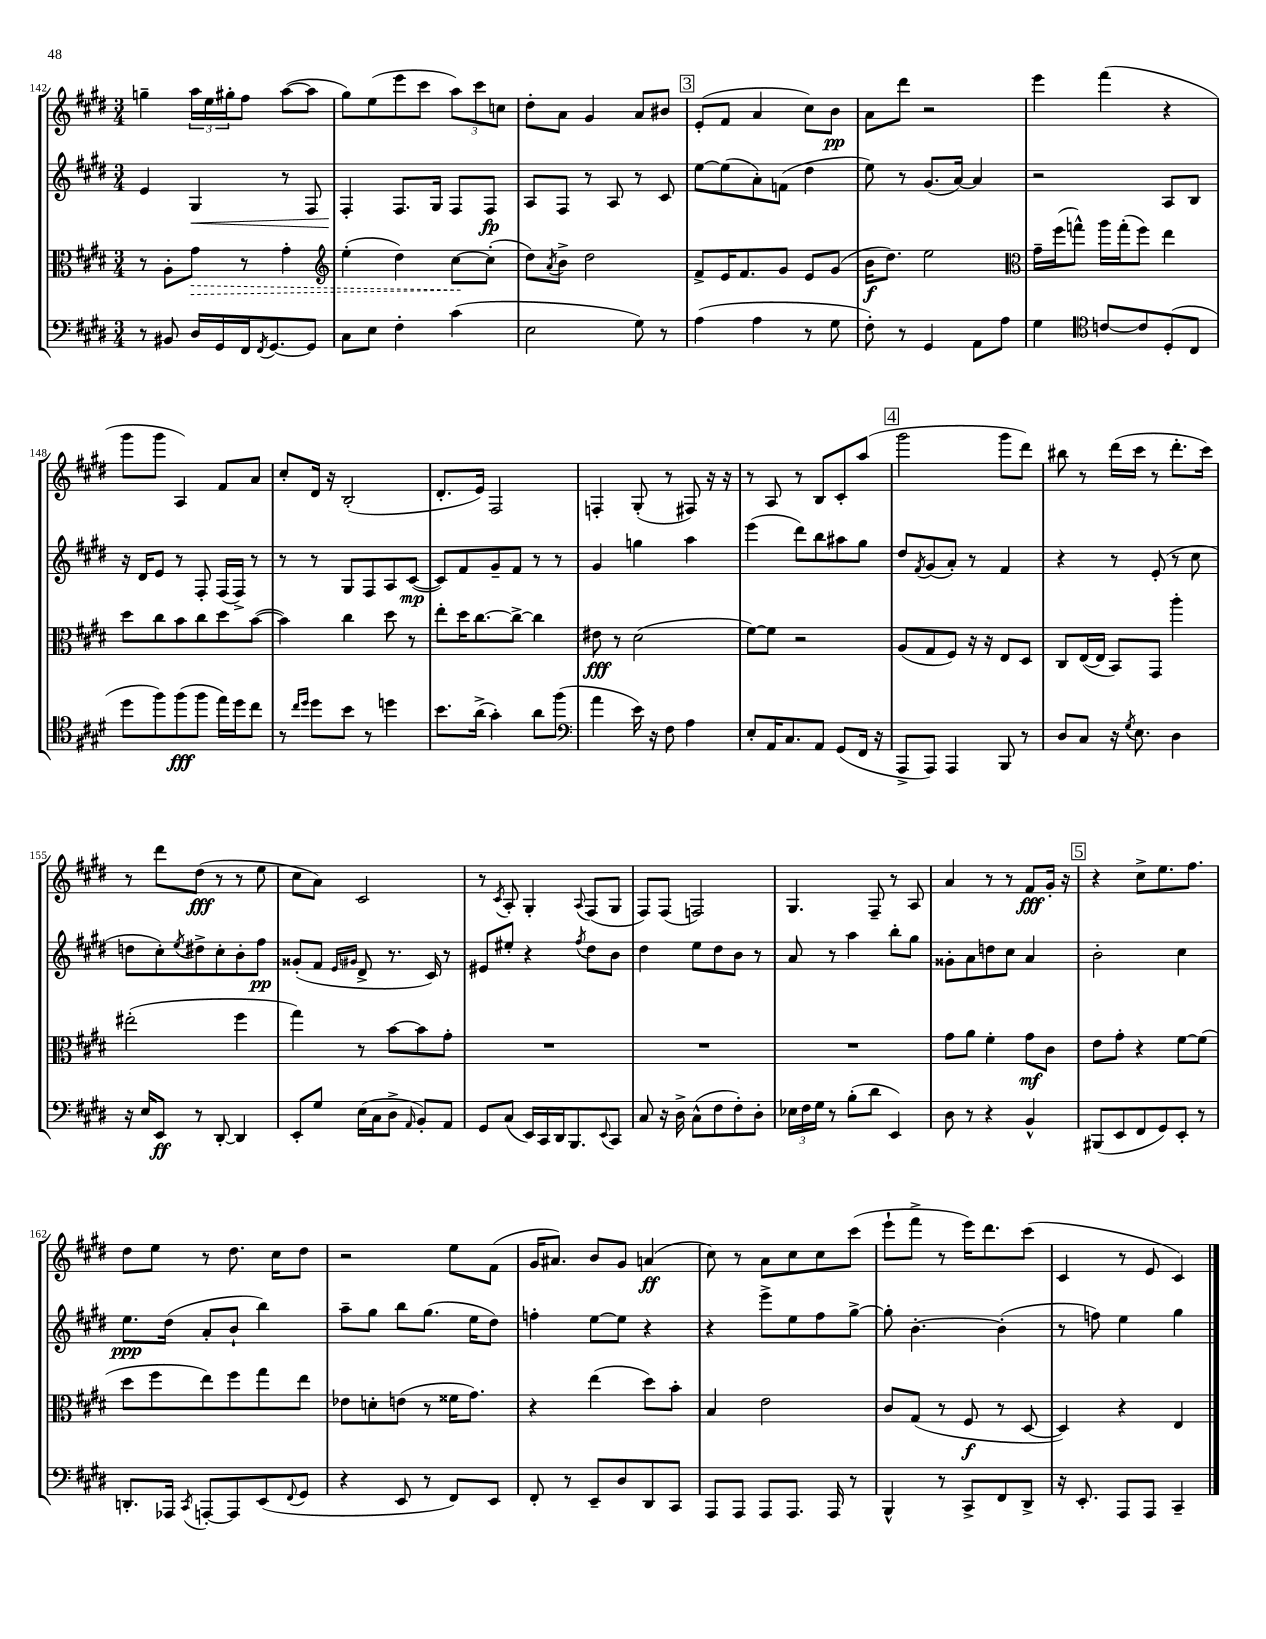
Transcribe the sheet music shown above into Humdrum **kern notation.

**kern	**dynam	**kern	**dynam	**kern	**dynam	**kern	**dynam
*part4	*part4	*part3	*part3	*part2	*part2	*part1	*part1
*staff4	*staff4	*staff3	*staff3	*staff2	*staff2	*staff1	*staff1
*clefF4	*	*clefC3	*	*clefG2	*	*clefG2	*
*k[f#c#g#d#]	*	*k[f#c#g#d#]	*	*k[f#c#g#d#]	*	*k[f#c#g#d#]	*
*M3/4	*	*M3/4	*	*M3/4	*	*M3/4	*
=142	=142	=142	=142	=142	=142	=142	=142
8r	.	8r	.	4e/	.	4ggn~\	.
8BB#X/	.	8A'\L	.	.	.	.	.
!	!	!	!LO:HP:b	!	!LO:HP:b	!	!
16D#/LL	.	8g#\J	>	4G#/	<	24aa\LL	.
.	.	.	.	.	.	24ee\	.
16GG#/	.	.	.	.	.	.	.
.	.	.	.	.	.	24gg#X'\J	.
16FF#/J	.	8r	.	.	.	8ff#\J	.
8qFF#/	.	.	.	.	.	.	.
[8.GG#/	.	.	.	.	.	.	.
.	.	4g#'\	.	8r	.	([8aa\L	.
8GG#/J]	.	.	.	8F#/	.	8aa\J]	.
=143	=143	=143	=143	=143	=143	=143	=143
*	*	*clefG2	*	*	*	*	*
8C#\L	.	(4ee'\	.	4F#'/	.	8gg#\L)	.
8E\J	.	.	.	.	.	(8ee\	.
4F#'\	.	4dd#\)	.	8.F#/L	[	8eee\	.
.	.	.	.	.	.	8ccc#\J	.
.	.	.	.	16G#/Jk	.	.	.
(4c#\	.	[8cc#\L	.	8F#/L	.	12aa\L)	.
.	.	.	.	.	.	12ccc#\	.
.	.	(8cc#'\J]	]	8F#/J	fp	.	.
.	.	.	.	.	.	12ccn\J	.
=144	=144	=144	=144	=144	=144	=144	=144
2E\	.	8dd#\L)	.	8A/L	.	8dd#'\L	.
.	.	8qa/	.	.	.	.	.
.	.	8b^\J	.	8F#/J	.	8a\J	.
.	.	2dd#\	.	8r	.	4g#/	.
.	.	.	.	8A/	.	.	.
8G#\)	.	.	.	8r	.	8a/L	.
8r	.	.	.	8c#/	.	8b#X/J	.
!!LO:REH:place=s1:t=3
=145	=145	=145	=145	=145	=145	=145	=145
(4A\	.	8f#^/L	.	[8ee\L	.	(8e'/L	.
.	.	16e/K	.	(8ee\]	.	8f#/J	.
.	.	8.f#/	.	.	.	.	.
4A\	.	.	.	8a'\)	.	4a/	.
.	.	8g#/J	.	(8fn\J	.	.	.
8r	.	8e/L	.	4dd#\	.	8cc#\L)	.
8G#\	.	(8g#/J	.	.	.	8b\J	pp
=146	=146	=146	=146	=146	=146	=146	=146
8F#'\)	.	16b\KL	f	8ee\)	.	8a\L	.
.	.	8.dd#\J)	.	.	.	.	.
8r	.	.	.	8r	.	8ddd#\J	.
4GG#/	.	2ee\	.	(8.g#/L	.	2r	.
.	.	.	.	[16a/Jk)	.	.	.
8AA\L	.	.	.	4a/]	.	.	.
8A\J	.	.	.	.	.	.	.
=147	=147	=147	=147	=147	=147	=147	=147
*	*	*clefC3	*	*	*	*	*
4G#\	.	16g#~\LL	.	2r	.	4eee\	.
.	.	(16ff#\J	.	.	.	.	.
.	.	8ggn^^\J)	.	.	.	.	.
*clefC4	*	*	*	*	*	*	*
[8cn/L	.	16aa\LL	.	.	.	(4fff#\	.
.	.	(16gg'\J	.	.	.	.	.
8c/]	.	8ff#\J)	.	.	.	.	.
(8D#'/	.	4ee\	.	8A/L	.	4r	.
8C#/J	.	.	.	8B/J	.	.	.
!!LO:LB:g=z
=148	=148	=148	=148	=148	=148	=148	=148
8dd#\L	.	8dd#\L	.	16r	.	8ggg#\L	.
.	.	.	.	16d#/KL	.	.	.
8ff#\)	.	8cc#\	.	8e/J	.	8ggg#\J	.
(8ff#\	fff	8b\	.	8r	.	4A/)	.
8ff#\J	.	8cc#\	.	8F#'/	.	.	.
16ee\LL)	.	8dd#\	.	(16F#/LL	.	8f#/L	.
16dd#\J	.	.	.	16F#^/JJ)	.	.	.
8cc#\J	.	([8b\J	.	8r	.	8a/J	.
=149	=149	=149	=149	=149	=149	=149	=149
8r	.	4b\])	.	8r	.	8cc#'/L	.
16qqcc#/LL	.	.	.	.	.	.	.
16qqdd#/JJ	.	.	.	.	.	.	.
8dd#\L	.	.	.	8r	.	16d#/Jk	.
.	.	.	.	.	.	16r	.
8b\J	.	4cc#\	.	8G#/L	.	(2B'/	.
8r	.	.	.	8F#/	.	.	.
4ddn\	.	8dd#\	.	8A/	.	.	.
.	.	8r	.	([8c#/J	mp	.	.
=150	=150	=150	=150	=150	=150	=150	=150
8.b\L	.	8ee'\L	.	8c#/L])	.	8.d#'/L	.
.	.	16dd#\K	.	8f#/	.	.	.
(16a^\Jk	.	[8.cc#\	.	.	.	16e/Jk)	.
4g#'\)	.	.	.	8g#~/	.	2F#/	.
.	.	8cc#^\J_	.	8f#/J	.	.	.
8a\L	.	4cc#\]	.	8r	.	.	.
(8ff#\J	.	.	.	8r	.	.	.
=151	=151	=151	=151	=151	=151	=151	=151
*clefF4	*	*	*	*	*	*	*
4a\	.	8e#X\	fff	4g#/	.	4Fn'/	.
.	.	8r	.	.	.	.	.
16e\)	.	(2d#\	.	4ggn\	.	(8G#'/	.
16r	.	.	.	.	.	.	.
8F#\	.	.	.	.	.	8r	.
4A\	.	.	.	4aa\	.	8F#X/)	.
.	.	.	.	.	.	16r	.
.	.	.	.	.	.	16r	.
=152	=152	=152	=152	=152	=152	=152	=152
8E'/L	.	[8f#\L)	.	(4eee\	.	8r	.
16AA/K	.	8f#\J]	.	.	.	8A/	.
8.C#/	.	.	.	.	.	.	.
.	.	2r	.	8ddd#\L)	.	8r	.
8AA/J	.	.	.	8bb\	.	8B/L	.
(8GG#/L	.	.	.	8aa#X\	.	8c#'/	.
16FF#/Jk	.	.	.	8gg#\J	.	(8aa/J	.
16r	.	.	.	.	.	.	.
!!LO:REH:place=s1:t=4
=153	=153	=153	=153	=153	=153	=153	=153
8AAA^/L	.	(8A/L	.	8dd#/L	.	2ggg#\	.
.	.	.	.	8qf#/	.	.	.
8AAA/J)	.	8G#/	.	(8g#/	.	.	.
4AAA/	.	8F#/J)	.	8a'/J)	.	.	.
.	.	16r	.	8r	.	.	.
.	.	16r	.	.	.	.	.
8BBB/	.	8E/L	.	4f#/	.	8ggg#\L	.
8r	.	8D#/J	.	.	.	8ddd#\J)	.
=154	=154	=154	=154	=154	=154	=154	=154
8D#/L	.	8C#/L	.	4r	.	8bb#X\	.
8C#/J	.	([16E/L	.	.	.	8r	.
.	.	16E/JJ]	.	.	.	.	.
16r	.	8BB/L)	.	8r	.	(16ddd#\LL	.
8qG#/	.	.	.	.	.	.	.
8.E\	.	.	.	.	.	16ccc#\JJ	.
.	.	8GG#/J	.	(8e'/	.	8r	.
4D#\	.	4aa'\	.	8r	.	8.ddd#'\L	.
.	.	.	.	8cc#\	.	.	.
.	.	.	.	.	.	16ccc#\Jk)	.
!!LO:LB:g=z
=155	=155	=155	=155	=155	=155	=155	=155
16r	.	(2ee#X'\	.	8ddn\L	.	8r	.
16E/KL	.	.	.	.	.	.	.
8EE/J	ff	.	.	8cc#'\)	.	8ddd#\L	.
.	.	.	.	8qee/	.	.	.
8r	.	.	.	8dd#X^\	.	(8dd#\J	fff
[8DD#'/	.	.	.	8cc#'\	.	8r	.
4DD#/]	.	4ff#\	.	8b'\	.	8r	.
.	.	.	.	8ff#\J	pp	8ee\	.
=156	=156	=156	=156	=156	=156	=156	=156
8EE'/L	.	4gg#\)	.	(8g##X'/L	.	8cc#\L	.
8G#/J	.	.	.	8f#/J	.	8a\J)	.
.	.	.	.	16qqe/LL	.	.	.
.	.	.	.	16qqg#X/JJ	.	.	.
(16E\LL	.	8r	.	8d#^/	.	2c#/	.
16C#\J	.	.	.	.	.	.	.
8D#^\J	.	[8b\L	.	8.r	.	.	.
16qqAA/	.	.	.	.	.	.	.
8BB'/L)	.	8b\]	.	.	.	.	.
.	.	.	.	16c#/)	.	.	.
8AA/J	.	8g#'\J	.	8r	.	.	.
=157	=157	=157	=157	=157	=157	=157	=157
8GG#/L	.	2.r	.	8e#X/L	.	8r	.
.	.	.	.	.	.	8qc#/	.
(8C#/J	.	.	.	8ee#X'/J	.	8A'/	.
16EE/LL)	.	.	.	4r	.	4G#'/	.
16CC#/	.	.	.	.	.	.	.
16DD#/J	.	.	.	.	.	.	.
8.BBB/	.	.	.	.	.	.	.
.	.	.	.	8qff#/	.	8qqA/	.
.	.	.	.	8dd#\L	.	(8F#/L	.
8qqEE/	.	.	.	.	.	.	.
8CC#/J	.	.	.	8b\J	.	8G#/J	.
=158	=158	=158	=158	=158	=158	=158	=158
8C#/	.	2.r	.	4dd#\	.	8F#/L)	.
16r	.	.	.	.	.	(8F#/J	.
16D#^\	.	.	.	.	.	.	.
(8C#^^\L	.	.	.	8ee\L	.	2Fn/)	.
8F#\	.	.	.	8dd#\	.	.	.
8F#'\)	.	.	.	8b\J	.	.	.
8D#'\J	.	.	.	8r	.	.	.
=159	=159	=159	=159	=159	=159	=159	=159
24E-X\LL	.	2.r	.	8a/	.	4.G#/	.
24F#\	.	.	.	.	.	.	.
24G#\JJ	.	.	.	.	.	.	.
8r	.	.	.	8r	.	.	.
(8B'\L	.	.	.	4aa\	.	.	.
8d#\J	.	.	.	.	.	8F#~/	.
4EE/)	.	.	.	8bb'\L	.	8r	.
.	.	.	.	8gg#\J	.	8A/	.
=160	=160	=160	=160	=160	=160	=160	=160
8D#\	.	8g#\L	.	8g##X'\L	.	4a/	.
8r	.	8a\J	.	8a\	.	.	.
4r	.	4f#'\	.	8ddn\	.	8r	.
.	.	.	.	8cc#\J	.	8r	.
4BB^^/	.	8g#\L	mf	4a/	.	8f#/L	fff
.	.	8c#\J	.	.	.	16g#'/Jk	.
.	.	.	.	.	.	16r	.
!!LO:REH:place=s1:t=5
=161	=161	=161	=161	=161	=161	=161	=161
(8BBB#X/L	.	8e\L	.	2b'\	.	4r	.
8EE/	.	8g#'\J	.	.	.	.	.
8FF#/	.	4r	.	.	.	8cc#^\L	.
8GG#/)	.	.	.	.	.	8.ee\	.
8EE'/J	.	[8f#\L	.	4cc#\	.	.	.
.	.	.	.	.	.	8.ff#\J	.
8r	.	(8f#\J]	.	.	.	.	.
!!LO:LB:g=z
=162	=162	=162	=162	=162	=162	=162	=162
8.DDn'/L	.	8dd#\L	.	8.ee\L	ppp	8dd#\L	.
.	.	8ff#\	.	.	.	8ee\J	.
16AAA-X/Jk	.	.	.	(16dd#\Jk	.	.	.
8qCC#/	.	.	.	.	.	.	.
[8AAAn'/L	.	8ee\)	.	8a'/L	.	8r	.
8AAA/]	.	8ff#\	.	8b`/J	.	8.dd#\	.
(8EE/	.	8gg#\	.	4bb\)	.	.	.
.	.	.	.	.	.	16cc#\KL	.
8qqFF#/	.	.	.	.	.	.	.
8GG#/J	.	8ee\J	.	.	.	8dd#\J	.
=163	=163	=163	=163	=163	=163	=163	=163
4r	.	8e-X\L	.	8aa~\L	.	2r	.
.	.	8dn'\	.	8gg#\J	.	.	.
8EE/	.	(8en\J	.	8bb\L	.	.	.
8r	.	8r	.	(8.gg#\J	.	.	.
8FF#/L)	.	16f##X\KL	.	.	.	8ee\L	.
.	.	8.g#\J)	.	16ee\KL	.	.	.
8EE/J	.	.	.	8dd#\J)	.	(8f#\J	.
=164	=164	=164	=164	=164	=164	=164	=164
8FF#'/	.	4r	.	4ffn'\	.	16g#/KL	.
.	.	.	.	.	.	8.a#X/J)	.
8r	.	.	.	.	.	.	.
8EE~/L	.	(4ee\	.	[8ee\L	.	8b/L	.
8D#/	.	.	.	8ee\J]	.	8g#/J	.
8DD#/	.	8dd#\L)	.	4r	.	(4an/	ff
8CC#/J	.	8b'\J	.	.	.	.	.
=165	=165	=165	=165	=165	=165	=165	=165
8AAA/L	.	4B/	.	4r	.	8cc#\)	.
8AAA/J	.	.	.	.	.	8r	.
8AAA/L	.	2e\	.	8eee^\L	.	8a\L	.
8.AAA/J	.	.	.	8ee\	.	8cc#\	.
.	.	.	.	8ff#\	.	8cc#\	.
16AAA/	.	.	.	.	.	.	.
8r	.	.	.	[8gg#^\J	.	(8ccc#\J	.
=166	=166	=166	=166	=166	=166	=166	=166
4BBB^^/	.	8c#/L	.	8gg#'\]	.	8eee`\L	.
.	.	(8G#/J	.	[4.b'\	.	8fff#^\J	.
8r	.	8r	.	.	.	8r	.
8CC#^/L	.	8F#/	f	.	.	16eee\KL)	.
.	.	.	.	.	.	8.ddd#\	.
8FF#/	.	8r	.	(4b'\]	.	.	.
8DD#^/J	.	[8D#/	.	.	.	(8ccc#\J	.
=167	=167	=167	=167	=167	=167	=167	=167
16r	.	4D#/])	.	8r	.	4c#/	.
8.EE'/	.	.	.	.	.	.	.
.	.	.	.	8ffn\)	.	.	.
8AAA/L	.	4r	.	4ee\	.	8r	.
8AAA/J	.	.	.	.	.	8e/	.
4CC#~/	.	4E/	.	4gg#\	.	4c#/)	.
==	==	==	==	==	==	==	==
*-	*-	*-	*-	*-	*-	*-	*-
